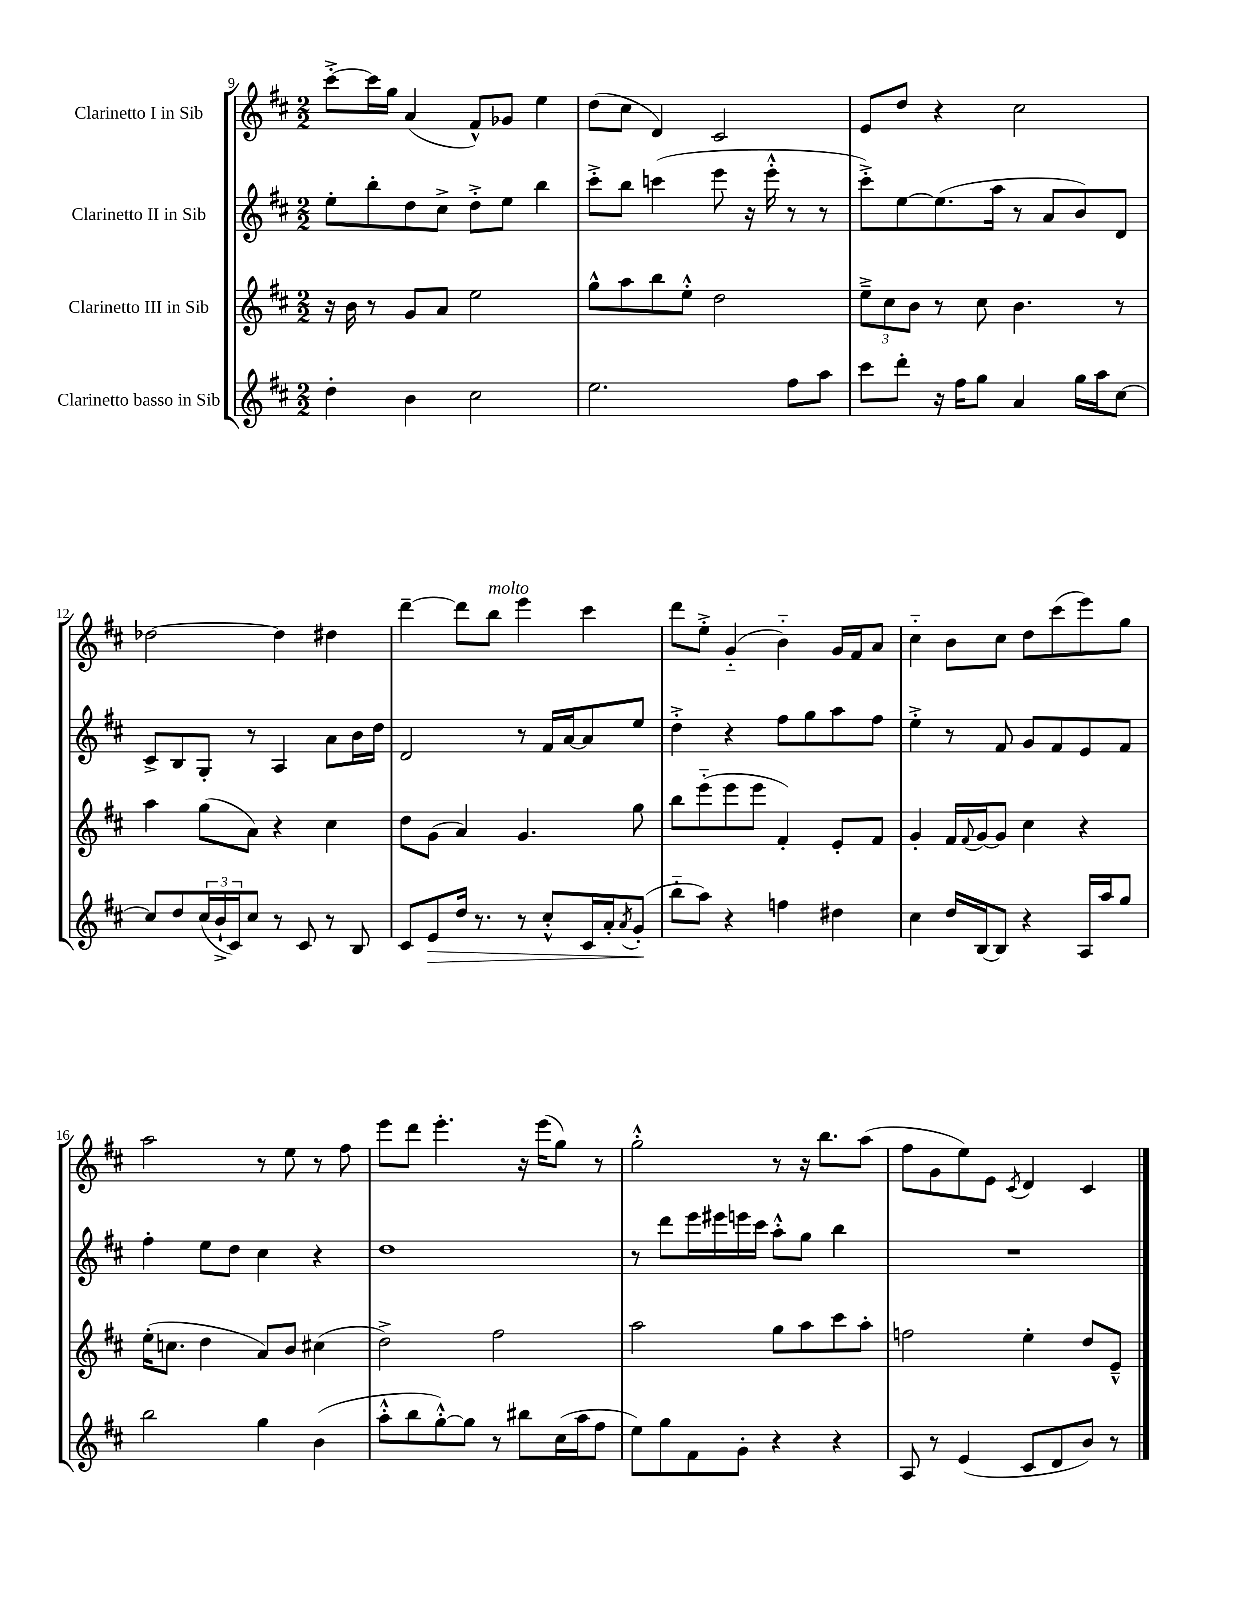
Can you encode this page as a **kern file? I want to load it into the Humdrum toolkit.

**kern	**kern	**kern	**kern
*staff4	*staff3	*staff2	*staff1
*clefG2	*clefG2	*clefG2	*clefG2
*k[f#c#]	*k[f#c#]	*k[f#c#]	*k[f#c#]
*M2/2	*M2/2	*M2/2	*M2/2
4dd'\	16r	8ee'\L	[8ccc#'^\L
.	16b\	.	.
.	8r	8bb'\	16ccc#\]L
.	.	.	16gg\JJ
4b\	8g/L	8dd\	(4a/
.	8a/J	8cc#^\J	.
2cc#\	2ee\	8dd'^\L	8f#^^/L)
.	.	8ee\J	8g-/J
.	.	4bb\	4ee\
=	=	=	=
2.ee\	8gg^^\L	8ccc#'^\L	(8dd\L
.	8aa\	8bb\J	8cc#\J
.	8bb\	(4ccc\	4d/)
.	8ee'^^\J	.	.
.	2dd\	8eee\	2c#/
.	.	16r	.
.	.	16eee'^^\	.
8ff#\L	.	8r	.
8aa\J	.	8r	.
=	=	=	=
8ccc#\L	12ee~^\L	8ccc#'^\L)	8e/L
.	12cc#\	.	.
8ddd'\J	.	[8ee\	8dd/J
.	12b\J	.	.
16r	8r	(8.ee\]	4r
16ff#\LK	.	.	.
8gg\J	8cc#\	.	.
.	.	16aa\Jk	.
4a/	4.b\	8r	2cc#\
.	.	8a/L	.
16gg\LL	.	8b/)	.
16aa\J	.	.	.
[8cc#\J	8r	8d/J	.
=	=	=	=
8cc#/]L	4aa\	8c#^/L	[2dd-\
8dd/	.	8B/	.
(24cc#/L	(8gg\L	8G'/J	.
24b`^/	.	.	.
24c#/J)	.	.	.
8cc#/J	8a\J)	8r	.
8r	4r	4A/	4dd-\]
8c#/	.	.	.
8r	4cc#\	8a\L	4dd#\
8B/	.	16b\L	.
.	.	16dd\JJ	.
=	=	=	=
8c#/L	8dd\L	2d/	[4ddd~\
8e/	(8g\J	.	.
16dd/Jk	4a/)	.	8ddd\]L
8.r	.	.	.
.	.	.	8bb\J
8r	4.g/	8r	4eee\
8cc#'^^/L	.	16f#/LL	.
.	.	[16a/J	.
16c#/L	.	8a/]	4ccc#\
16a'/J	.	.	.
8qa/	.	.	.
(8g'/J	8gg\	8ee/J	.
=	=	=	=
8bb'~\L	8bb\L	4dd'^\	8ddd\L
8aa\J)	(8eee'~\	.	8ee'^\J
4r	8eee\	4r	(4g'~/
.	8eee\J	.	.
4ff\	4f#'/)	8ff#\L	4b'~\)
.	.	8gg\	.
4dd#\	8e'/L	8aa\	16g/LL
.	.	.	16f#/J
.	8f#/J	8ff#\J	8a/J
=	=	=	=
4cc#\	4g'/	4ee'^\	4cc#'~\
16dd/LL	16f#/LL	8r	8b\L
.	8qqf#/	.	.
[16B/J	[16g/J	.	.
8B/]J	8g/]J	8f#/	8cc#\J
4r	4cc#\	8g/L	8dd\L
.	.	8f#/	(8ccc#\
16A/LL	4r	8e/	8eee\)
16aa/J	.	.	.
8gg/J	.	8f#/J	8gg\J
=	=	=	=
2bb\	(16ee'\LK	4ff#'\	2aa\
.	8.cc\J	.	.
.	4dd\	8ee\L	.
.	.	8dd\J	.
4gg\	8a/L)	4cc#\	8r
.	8b/J	.	8ee\
(4b\	(4cc#\	4r	8r
.	.	.	8ff#\
=	=	=	=
8aa'^^\L	2dd^\)	1dd	8eee\L
8bb\	.	.	8ddd\J
[8gg'^^\)	.	.	4.eee'\
8gg\]J	.	.	.
8r	2ff#\	.	.
8bb#\L	.	.	16r
.	.	.	(16eee\LK
(16cc#\L	.	.	8gg\J)
16aa\J	.	.	.
8ff#\J	.	.	8r
=	=	=	=
8ee\L)	2aa\	8r	2gg'^^\
8gg\	.	8ddd\L	.
8f#\	.	16eee\L	.
.	.	16eee#\	.
8g'\J	.	16eee\	.
.	.	16ccc#\JJ	.
4r	8gg\L	8aa'^^\L	8r
.	8aa\	8gg\J	16r
.	.	.	8.bb\L
4r	8ccc#\	4bb\	.
.	8aa'\J	.	(8aa\J
=	=	=	=
8A/	2ff\	1r	8ff#\L
8r	.	.	8g\
(4e/	.	.	8ee\)
.	.	.	8e\J
.	.	.	8qc#/
8c#/L	4ee'\	.	4d/
8d/	.	.	.
8b/J)	8dd/L	.	4c#/
8r	8e~^^/J	.	.
==	==	==	==
*-	*-	*-	*-
